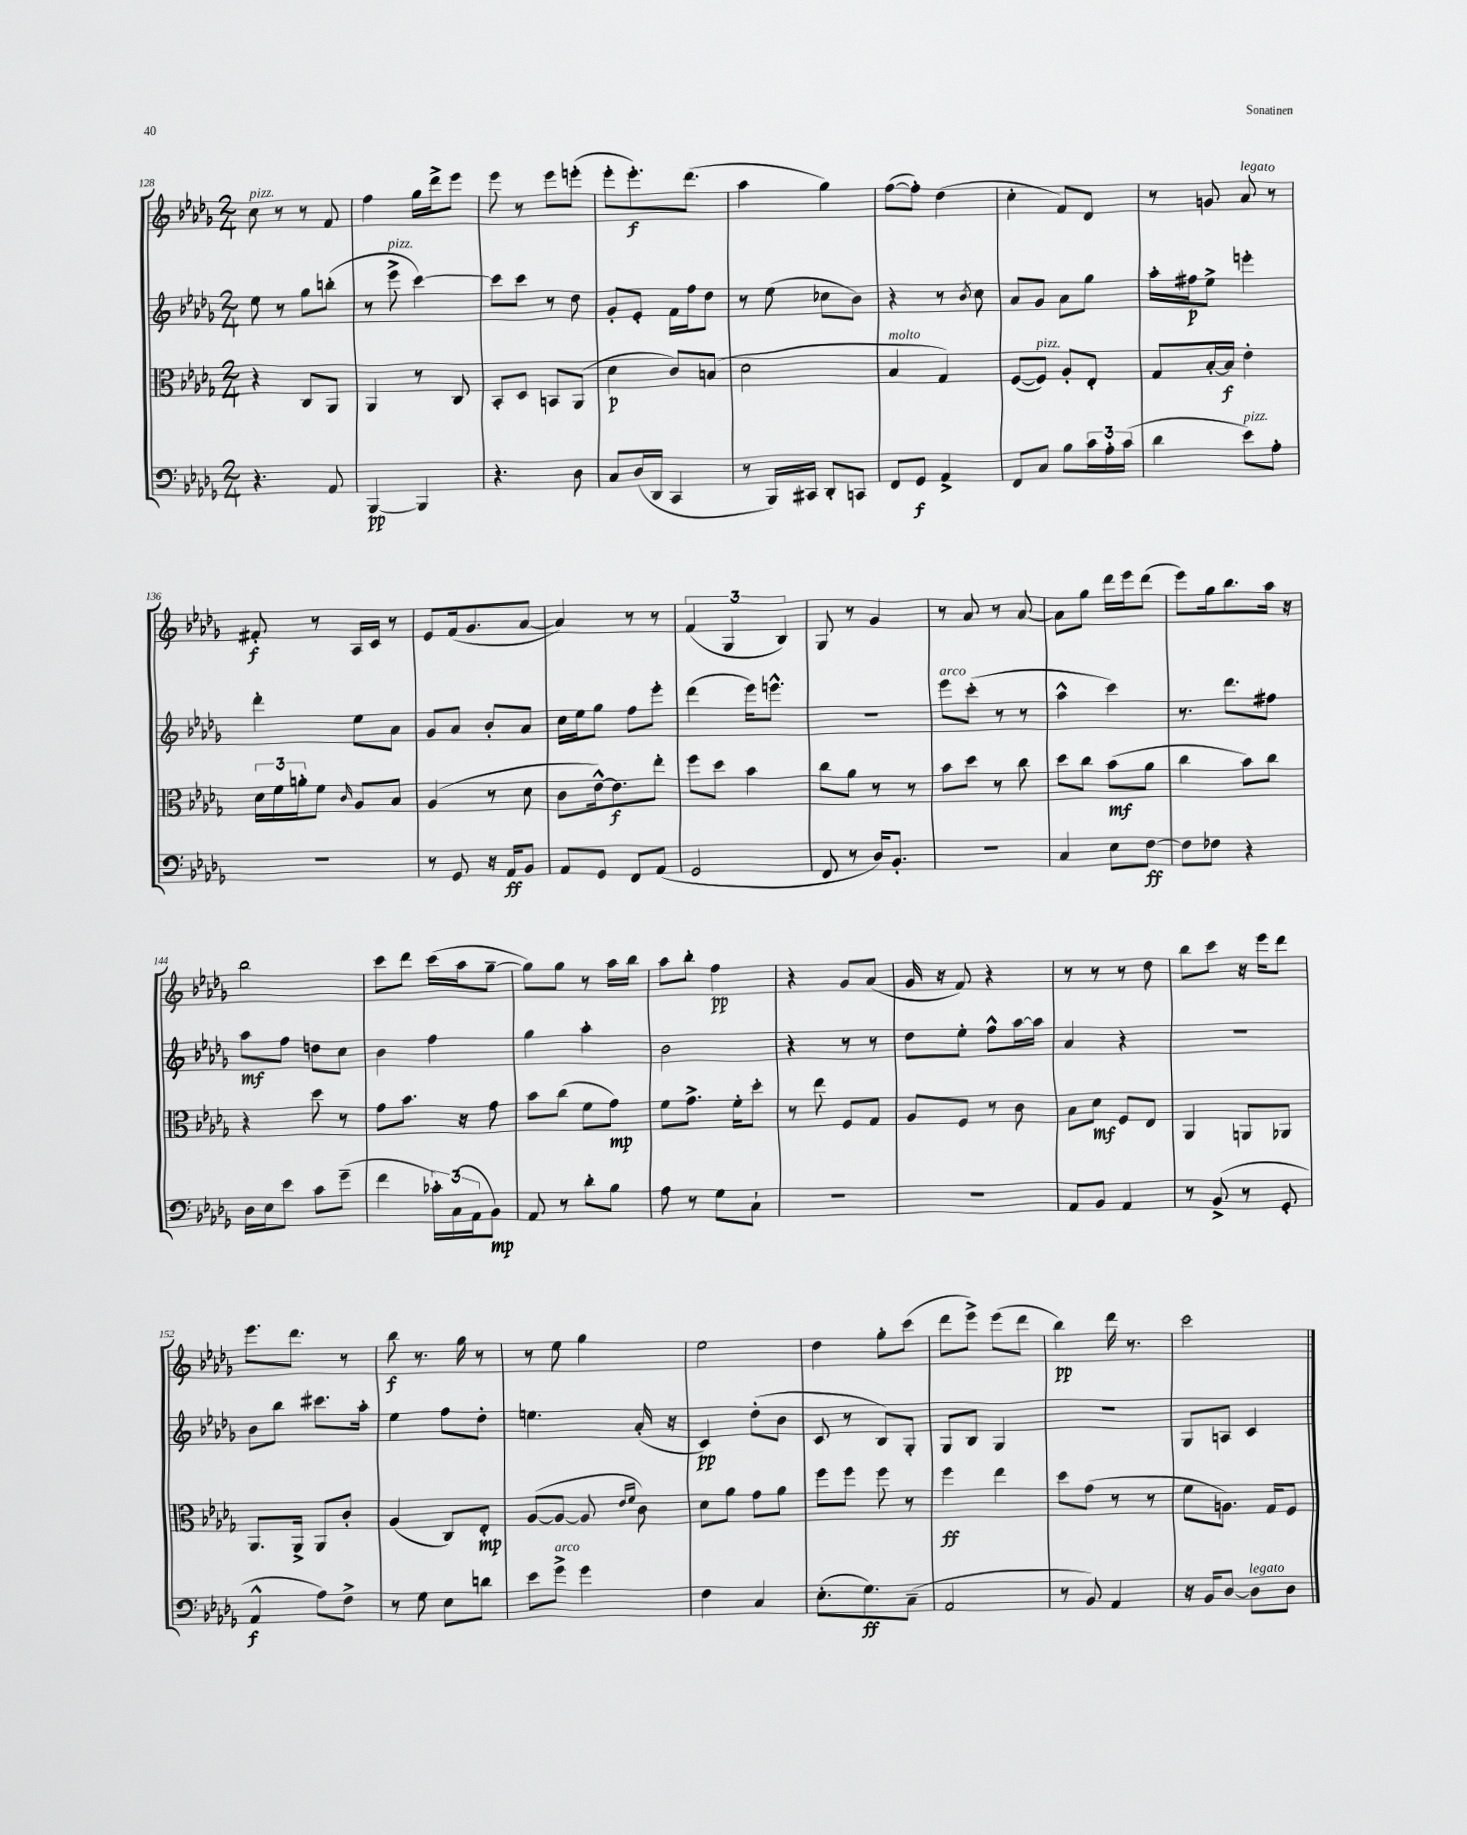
<<
\new StaffGroup <<
\new Staff = "s0" {
    \clef treble \key des \major \numericTimeSignature \time 2/4
    c''8^\markup { \italic "pizz." } r8 r8 f'8 |
    f''4 ges''16 des'''16-> ees'''8 |
    ees'''8 r8 ees'''8 e'''8-.( |
    ees'''8-. ees'''8.-.\f) des'''8.( |
    aes''4 ges''4) |
    f''8~( f''8-.) des''4( |
    c''4-. f'8) des'8 |
    r8 g'8 aes'8^\markup { \italic "legato" } r8 |
    fis'8-.\f r8 aes16 c'16 r8 |
    ees'8 f'16( ges'8. aes'8~ |
    aes'4) r8 r8 |
    \tuplet 3/2 { f'4( ges4 bes4) } |
    ges8 r8 ges'4 |
    r8 aes'8 r8 aes'8~ |
    aes'8 ges''8 des'''16 ees'''16 des'''8( |
    ees'''8) ges''16 bes''8. aes''16 r16 |
    bes''2 |
    c'''8 des'''8 c'''16( aes''16 ges''8~-- |
    ges''8) ges''8 r8 aes''16 bes''16 |
    aes''8 bes''8-. f''4\pp |
    r4 ges'8 aes'8( |
    ges'16 r16 f'8) r4 |
    r8 r8 r8 des''8 |
    bes''8 c'''8 r16 ees'''16 des'''8 |
    ees'''8. des'''8. r8 |
    bes''8\f r8. ges''16 r8 |
    r8 ees''8 ges''4 |
    ees''2 |
    des''4 ges''8-. c'''8( |
    des'''8 ees'''8->) ees'''8( des'''8 |
    bes''4\pp) des'''16 r8. |
    c'''2 \bar "|." |
}
\new Staff = "s1" {
    \clef treble \key des \major \numericTimeSignature \time 2/4
    ees''8 r8 ges''8 b''8-.( |
    r8 ees'''8->^\markup { \italic "pizz." } c'''4~) |
    c'''8 c'''8 r8 des''8 |
    ges'8-. ees'8-. f'16 f''16 des''8 |
    r8 ees''8( ces''8 bes'8) |
    r4 r8 \acciaccatura { bes'8 } c''8 |
    aes'8 ges'8 aes'8 ges''8 |
    aes''16-. fis''16\p ees''8-> e'''4-. |
    des'''4-. ees''8 aes'8 |
    ges'8 aes'8 bes'8-. aes'8 |
    c''16 ees''16 ges''8 f''8 ees'''8-. |
    des'''4( ees'''16) e'''8.-^ |
    R2 |
    ees'''8^\markup { \italic "arco" } c'''8-.( r8 r8 |
    aes''4-^ c'''4) |
    r8. des'''8. fis''8 |
    aes''8\mf f''8 d''8 c''8 |
    bes'4 f''4 |
    ges''4 aes''4-. |
    bes'2 |
    r4 r8 r8 |
    des''8 ees''8-. f''8-^ aes''16~ aes''16 |
    aes'4 r4 |
    R2 |
    bes'8 bes''8 cis'''8. aes''16-. |
    ees''4 f''8 des''8-. |
    e''4. aes'16-.( r16 |
    c'4\pp) des''8-.( bes'8 |
    c'8 r8 bes8) ges8-. |
    ges8 bes8 ges4 |
    R2 |
    ges8 a8 c'4 \bar "|." |
}
\new Staff = "s2" {
    \clef alto \key des \major \numericTimeSignature \time 2/4
    r4 c8 aes,8 |
    aes,4 r8 c8 |
    bes,8-. des8 b,8 aes,8( |
    des'4\p c'8) b8( |
    des'2 |
    bes4^\markup { \italic "molto" } ges4) |
    f8~( f8^\markup { \italic "pizz." }) aes8-. ees8-. |
    ges8 bes16~-. bes16\f ees'4-. |
    \tuplet 3/2 { des'16 f'16 a'16-. } f'8 \grace { c'16 } aes8 bes8 |
    aes4( r8 des'8 |
    c'8 ees'16~-^) ees'8.\f ees''8-. |
    f''8 des''8 bes'4 |
    c''8 aes'8 r8 r8 |
    bes'8 des''8 r8 c''8 |
    des''8 c''8 bes'8\mf( aes'8 |
    c''4 bes'8) c''8 |
    r4 des''8 r8 |
    ges'8 bes'8. r16 ges'8 |
    bes'8 c''8( f'8 ges'8\mp) |
    f'8 ges'8.-> f'16-. des''8-. |
    r8 ees''8 f8 ges8 |
    aes8 f8 r8 c'8 |
    bes8 des'8\mf f8 ees8 |
    aes,4 a,8 aes,8 |
    aes,8. aes,16-> aes,8 c'8-. |
    aes4( c8) ees8-.\mp |
    aes8~( aes8~ aes8 \grace { ees'16 f'16 } c'8) |
    des'8 aes'8 ges'8 aes'8 |
    f''8 f''8 f''8 r8 |
    f''4\ff ees''4 |
    des''8 ges'8( r8 r8 |
    f'8 a8.) ges16 f8 \bar "|." |
}
\new Staff = "s3" {
    \clef bass \key des \major \numericTimeSignature \time 2/4
    r4. aes,8 |
    bes,,4~\pp bes,,4 |
    r4. des8 |
    c8 des16( des,16 c,4 |
    r8 bes,,16) cis,16 des,8-. c,8 |
    f,8 ges,8\f aes,4-> |
    f,8 c8 bes8 \tuplet 3/2 { c'16 aes16-. c'16( } |
    des'4 ees'8^\markup { \italic "pizz." }) aes8-. |
    r2 |
    r8 ges,8 r16 aes,16\ff bes,8 |
    aes,8 ges,8 f,8 aes,8( |
    ges,2 |
    f,8 r8 des16) bes,8.-. |
    r2 |
    c4 ees8 f8~\ff |
    f8 fes8 r4 |
    des16 ees16 ees'8 c'8 ges'8--( |
    f'4 \tuplet 3/2 { ces'16-.) c16( aes,16 } bes,8\mp) |
    aes,8 r8 des'8-. bes8 |
    aes8 r8 ges8 c8-! |
    R2 |
    R2 |
    aes,8 bes,8 aes,4 |
    r8 bes,8->( r8 ges,8-. |
    aes,4-^\f aes8) f8-> |
    r8 ges8 ees8 d'8 |
    ees'8 ges'8->^\markup { \italic "arco" } ges'4 |
    f4 c4 |
    ees8.-.( ges8.\ff) c8--( |
    aes,2 |
    r8 bes,8) aes,4 |
    r16 bes,16 des8~ des8^\markup { \italic "legato" } des8 \bar "|." |
}
>>
>>
\layout { \context { \Score currentBarNumber = #128 } }
